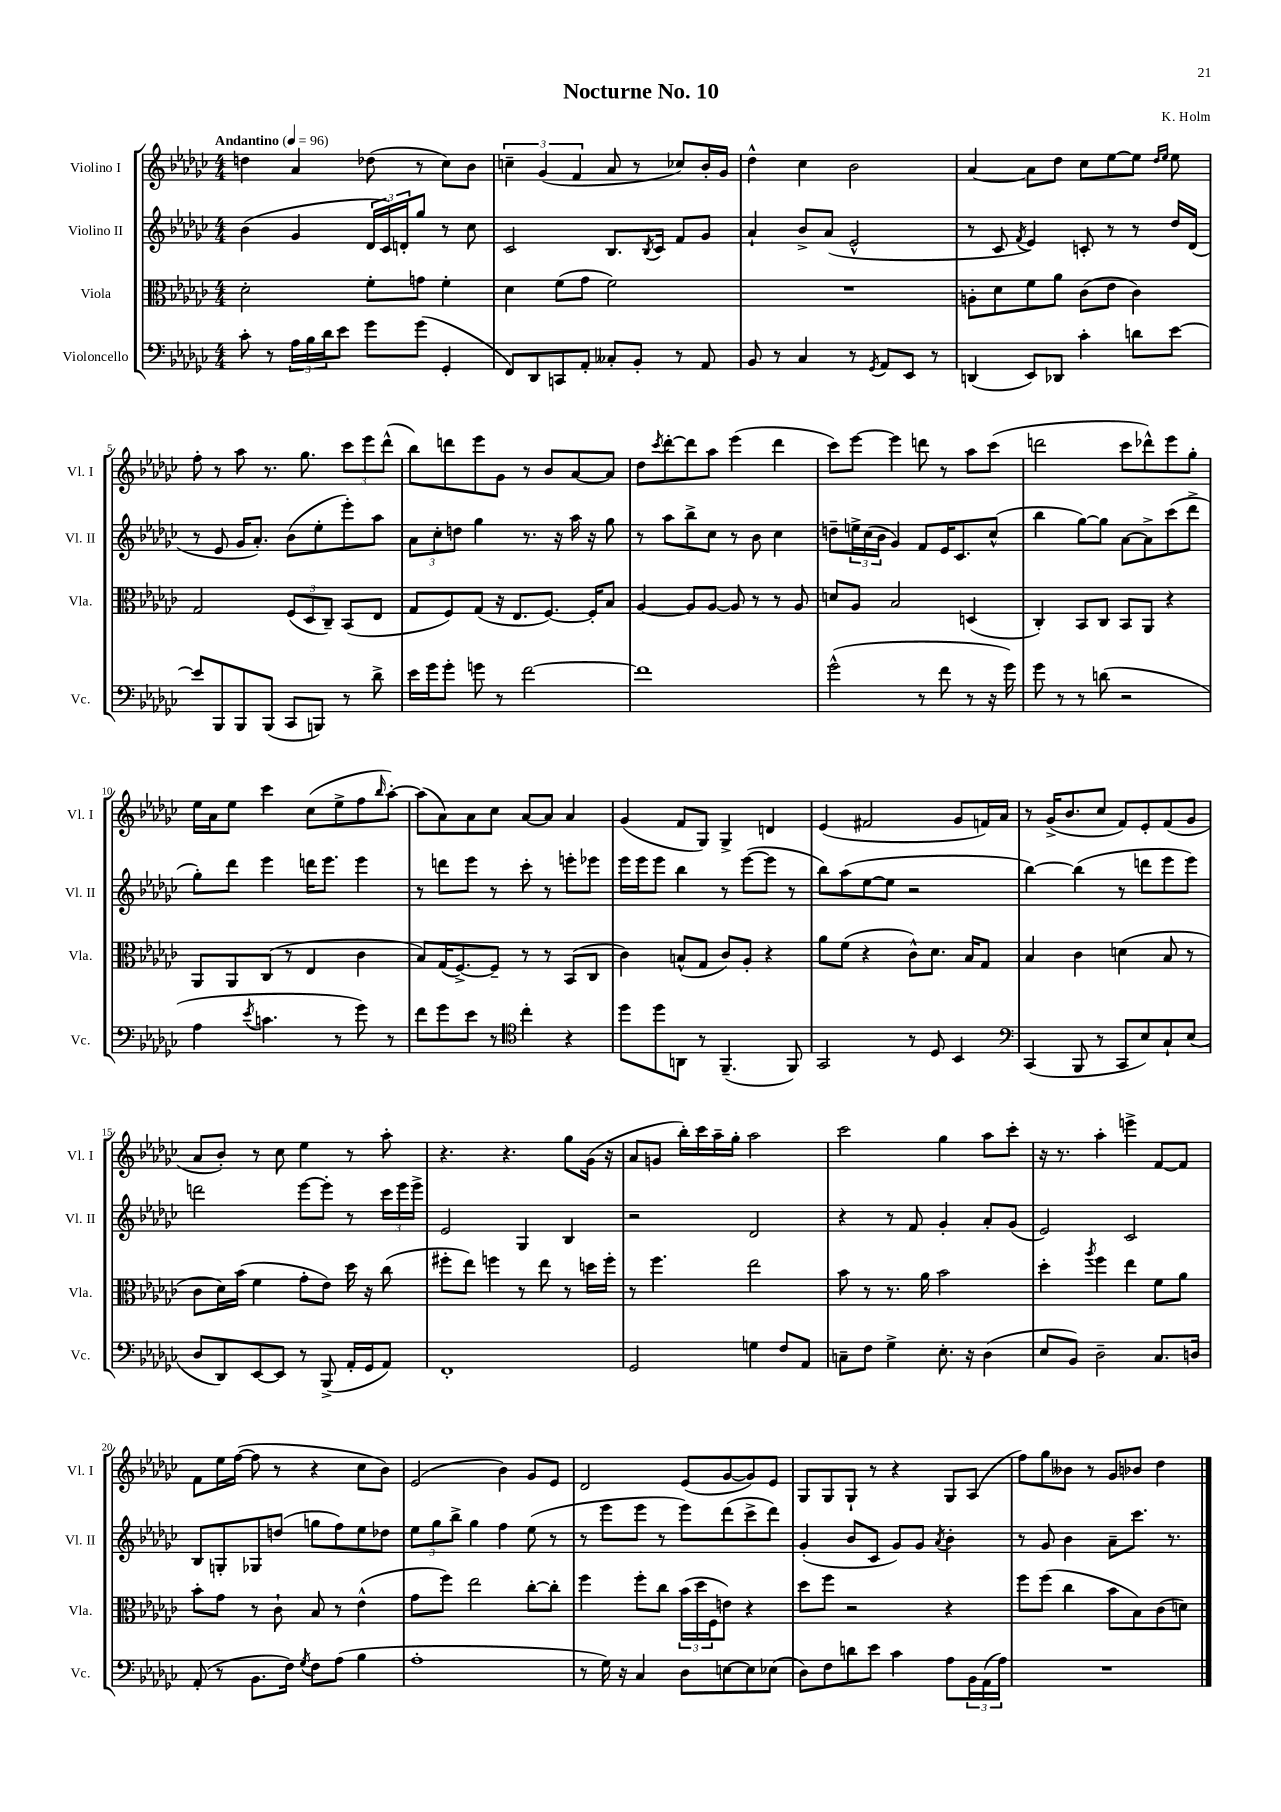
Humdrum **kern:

**kern	**kern	**kern	**kern
*staff4	*staff3	*staff2	*staff1
*clefF4	*clefC3	*clefG2	*clefG2
*k[b-e-a-d-g-c-]	*k[b-e-a-d-g-c-]	*k[b-e-a-d-g-c-]	*k[b-e-a-d-g-c-]
*M4/4	*M4/4	*M4/4	*M4/4
*MM96	*MM96	*MM96	*MM96
8c-'\	2d-'\	(4b-\	4dd\
8r	.	.	.
24A-\LL	.	4g-/	4a-/
24B-\	.	.	.
24d-\J	.	.	.
8e-\J	.	.	.
8g-\L	8f'\L	24d-/LL	(8dd-\
.	.	24c-/)	.
.	.	24d'/J	.
(8g-\J	8g\J	8gg-/J	8r
4GG-'/	4f'\	8r	8cc-\L)
.	.	8cc-\	8b-\J
=	=	=	=
8FF/L)	4d-\	2c-/	6cc~\
8DD-/	.	.	.
.	.	.	(6g-/
8CC/	(8f\L	.	.
.	.	.	6f/
8AA-'/J	8g-\J	.	.
8C--'/L	2f\)	8.B-/L	8a-/
8BB-'/J	.	.	8r
.	.	8qB-/	.
.	.	16c-/Jk	.
8r	.	8f/L	8cc-/L)
8AA-/	.	8g-/J	16b-'/L
.	.	.	16g-/JJ
=	=	=	=
8BB-/	1r	4a-`/	4dd-^^\
8r	.	.	.
4C-/	.	8b-^/L	4cc-\
.	.	(8a-/J	.
8r	.	2e-^^/	2b-\
8qGG-/	.	.	.
8AA-/L	.	.	.
8EE-/J	.	.	.
8r	.	.	.
=	=	=	=
(4DD/	8A'\L	8r	[4a-/
.	8d-\	8c-/	.
.	.	8qf/	.
8EE-/L)	8f\	4e-/)	8a-\]L
8DD-/J	8a-\J	.	8dd-\J
4c-'\	(8c-\L	8c'/	8cc-\L
.	8e-\J	8r	[8ee-\
8d\L	4c-\)	8r	8ee-\]J
.	.	.	16qqdd-/LL
.	.	.	16qqee-/JJ
[8e-\J	.	16dd-/LL	8ee-\
.	.	(16d-/JJ	.
=	=	=	=
8e-/]L	2G-/	8r	8ff'\
8BBB-/	.	8e-/	8r
8BBB-/	.	16g-/LK	8aa-\
.	.	8.a-'/J)	.
(8BBB-/J	.	.	8.r
8CC-/L	(12F/L	(8b-\L	.
.	.	.	8.gg-\
.	12D-/	.	.
8BBB/J)	.	8ee-'\	.
.	12C-~/J)	.	.
8r	(8BB-/L	8eee-'\)	12ccc-\L
.	.	.	12eee-\
8d-^\	8E-/J	8aa-\J	.
.	.	.	(12ddd-^^\J
=	=	=	=
16e-\LL	8G-/L	12a-\L	8bb-\L)
16g-\J	.	.	.
.	.	12cc-'\	.
8g-'\J	8F/)	.	8ddd\
.	.	12dd\J	.
8g\	(8G-/J	4gg-\	8eee-\
8r	16r	.	8g-\J
.	8.E-/L	.	.
[2f\	.	8.r	8r
.	[8.F/J)	.	8b-/L
.	.	16r	.
.	.	16aa-\	[8a-/
.	16F'/]LK	16r	.
.	8B-/J	8gg-\	8a-/]J
=	=	=	=
1f]	[4A-/	8r	8dd-\L
.	.	.	8qccc-/
.	.	8aa-\L	[8ddd-'\
.	8A-/]L	8bb-^\	8ddd-\]
.	[8A-/J	8cc-\J	8aa-\J
.	8A-/]	8r	(4eee-\
.	8r	8b-\	.
.	8r	4cc-\	4ddd-\
.	8A-/	.	.
=	=	=	=
(2g-^^\	8d/L	8dd~\L	8ccc-\L)
.	8A-/J	24ee^\L	[8eee-\J
.	.	(24cc-\	.
.	.	24b-\JJ	.
.	2B-/	4g-/)	4eee-\]
8r	.	8f/L	8ddd\
8f\	.	16e-/K	8r
.	.	8.c-/	.
8r	(4D/	.	8aa-\L
16r	.	(8cc-^^/J	(8ccc-\J
16g-\)	.	.	.
=	=	=	=
8g-\	4C-'/)	4bb-\	2ddd\
8r	.	.	.
8r	8BB-/L	[8gg-\L)	.
(8d\	8C-/J	8gg-\]J	.
2r	8BB-/L	[8a-\L	8ccc-\L
.	8AA-/J	8a-^\]	8ddd-^^\)
.	4r	(8ccc-\	8eee-\
.	.	8ddd-^\J	8gg-'\J
=	=	=	=
4A-\	8AA-/L	8gg-'\L)	16ee-\LL
.	.	.	16a-\J
.	8AA-/	8ddd-\J	8ee-\J
8qe-/	.	.	.
4.c\	(8C-/J	4eee-\	4ccc-\
.	8r	.	.
.	4E-/	16ddd\LK	(8cc-\L
.	.	8.eee-\J	.
8r	.	.	8ee-^\
8g-\)	4c-\	4eee-\	8ff\
.	.	.	16qqbb-/
8r	.	.	[8aa-'\J)
=	=	=	=
8f\L	8B-/L)	8r	(8aa-\]L
8g-\	(16G-/K	8ddd\L	8a-\)
.	[8.F^/)	.	.
8e-\J	.	8eee-\J	8a-\
8r	8F~/]J	8r	8cc-\J
*clefC4	*	*	*
4cc-'\	8r	8ccc-'\	[8a-/L
.	8r	8r	8a-/]J
4r	(8BB-/L	8eee'\L	4a-/
.	8C-/J	8eee-\J	.
=	=	=	=
8dd-\L	4c-\)	16eee-\LL	(4g-/
.	.	16eee-\J	.
8dd-\	.	8eee-\J	.
8AA\J	(8B^^/L	4bb-\	8f/L
8r	8G-/J	.	8G-/J)
(4.FF~/	8c-/L)	8r	4G-^/
.	8A-'/J	([8eee-\L	.
.	4r	8eee-\]J	4d/
8FF/)	.	8r	.
=	=	=	=
2GG-/	8a-\L	8bb-\L)	(4e-/
.	(8f\J	(8aa-\	.
.	4r	[8ee-\	2f#/
.	.	8ee-\]J	.
8r	8c-^^\L)	2r	.
8D-/	8.d-\J	.	.
4BB-/	.	.	8g-/L
.	16B-/LK	.	.
.	8G-/J	.	16f/L)
.	.	.	16a-/JJ
=	=	=	=
*clefF4	*	*	*
(4CC-/	4B-/	[4bb-\)	8r
.	.	.	(16g-^/LK
.	.	.	8.b-/
8BBB-/	4c-\	(4bb-\]	.
8r	.	.	8cc-/J
8CC-/L	(4d\	8r	8f/L)
8E-/)	.	8ddd\L	8e-'/
8C-`/	8B-/	8eee-\	(8f/
(8E-/J	8r	8eee-\J)	8g-/J
=	=	=	=
8D-/L	8c-\L	2ddd\	8a-/L
8DD-/)	16d-\L)	.	8b-'/J)
.	(16b-\JJ	.	.
[8EE-/	4f\	.	8r
8EE-/]J	.	.	8cc-\
8r	8g-'\L	[8eee-\L	4ee-\
(8BBB-^/	8e-\J)	8eee-'\]J	.
16AA-'/LL	16dd-\	8r	8r
16GG-/J	16r	.	.
8AA-/J)	(8cc-\	24ccc-\LL	8aa-'\
.	.	24eee-\	.
.	.	24eee-^\JJ	.
=	=	=	=
1FF'	8ff#'\L	2e-/	4.r
.	8ee-\J)	.	.
.	4ff\	.	.
.	.	.	4.r
.	8r	4G-/	.
.	8ee-\	.	.
.	8r	4B-/	8gg-\L
.	16dd\LL	.	(16g-\Jk
.	16ff'\JJ	.	16r
=	=	=	=
2GG-/	8r	2r	8a-/L
.	4.ff\	.	8g/J
.	.	.	16bb-'\LL)
.	.	.	16ccc-\
.	.	.	16aa-~\
.	.	.	16gg-'\JJ
4G\	2ee-\	2d-/	2aa-\
8F/L	.	.	.
8AA-/J	.	.	.
=	=	=	=
8C~\L	8b-\	4r	2ccc-\
8F\J	8r	.	.
4G-^\	8.r	8r	.
.	.	8f/	.
.	16a-\	.	.
8.E-'\	2b-\	4g-'/	4gg-\
16r	.	.	.
(4D-\	.	8a-'/L	8aa-\L
.	.	(8g-/J	8ccc-'\J
=	=	=	=
8E-/L	4dd-'\	2e-/)	16r
.	.	.	8.r
8BB-/J)	.	.	.
.	8qaa-/	.	.
2D-~\	4ff\	.	4aa-'\
.	4ee-\	2c-/	4eee^\
8.C-/L	8f\L	.	[8f/L
.	8a-\J	.	8f/]J
16D/Jk	.	.	.
=	=	=	=
(8AA-'/	8b-'\L	8B-/L	8f\L
8r	8g-\J	8G'/	16ee-\L
.	.	.	([16ff\JJ
8.BB-\L	8r	8G-/	8ff\]
.	8c-`\	(8dd/J	8r
16F\Jk)	.	.	.
8qG-/	.	.	.
8F\L	8B-/	8gg\L	4r
(8A-\J	8r	8ff\)	.
4B-\	(4e-^^\	8ee-\	8cc-\L
.	.	8dd-\J	8b-\J)
=	=	=	=
1A-'	8g-\L	12ee-\L	(2e-/
.	.	12gg-\	.
.	8ff\J)	.	.
.	.	12bb-^\J	.
.	2ee-\	4gg-\	.
.	.	4ff\	4b-\)
.	[8cc-'\L	(8ee-\	8g-/L
.	8cc-'\]J	8r	8e-/J
=	=	=	=
8r	4ff\	8r	2d-/
16G-\)	.	8eee-\L	.
16r	.	.	.
4C-/	8ff'\L	8eee-\J	.
.	8cc-\J	8r	.
8D-\L	(24b-\LL	8eee-\L)	(8e-/L
.	24dd-\	.	.
.	24F\J	.	.
[8E\	8e\J)	(8ddd-\	[8g-/
8E\]	4r	8ccc-^\	8g-/])
(8E-\J	.	8ddd-\J)	8e-/J
=	=	=	=
8D-\L)	8dd-\L	(4g-'/	8G-/L
8F\	8ff\J	.	8G-/
8d\	2r	8b-/L	8G-`/J
8e-\J	.	8c-/J	8r
4c-\	.	8g-/L)	4r
.	.	8g-/J	.
.	.	8qa-/	.
8A-\L	4r	4b-'\	8G-/L
24BB-\L	.	.	(8A-/J
(24AA-\	.	.	.
24A-\JJ)	.	.	.
=	=	=	=
1r	8ff\L	8r	8ff\L)
.	(8ff\J	8g-/	8gg-\
.	4cc-\	4b-\	8b--\J
.	.	.	8r
.	8b-\L	8a-~\L	8g-/L
.	8B-\)	8.ccc-\J	8b-/J
.	(8c-\	.	4dd-\
.	.	8.r	.
.	8d\J)	.	.
==	==	==	==
*-	*-	*-	*-
